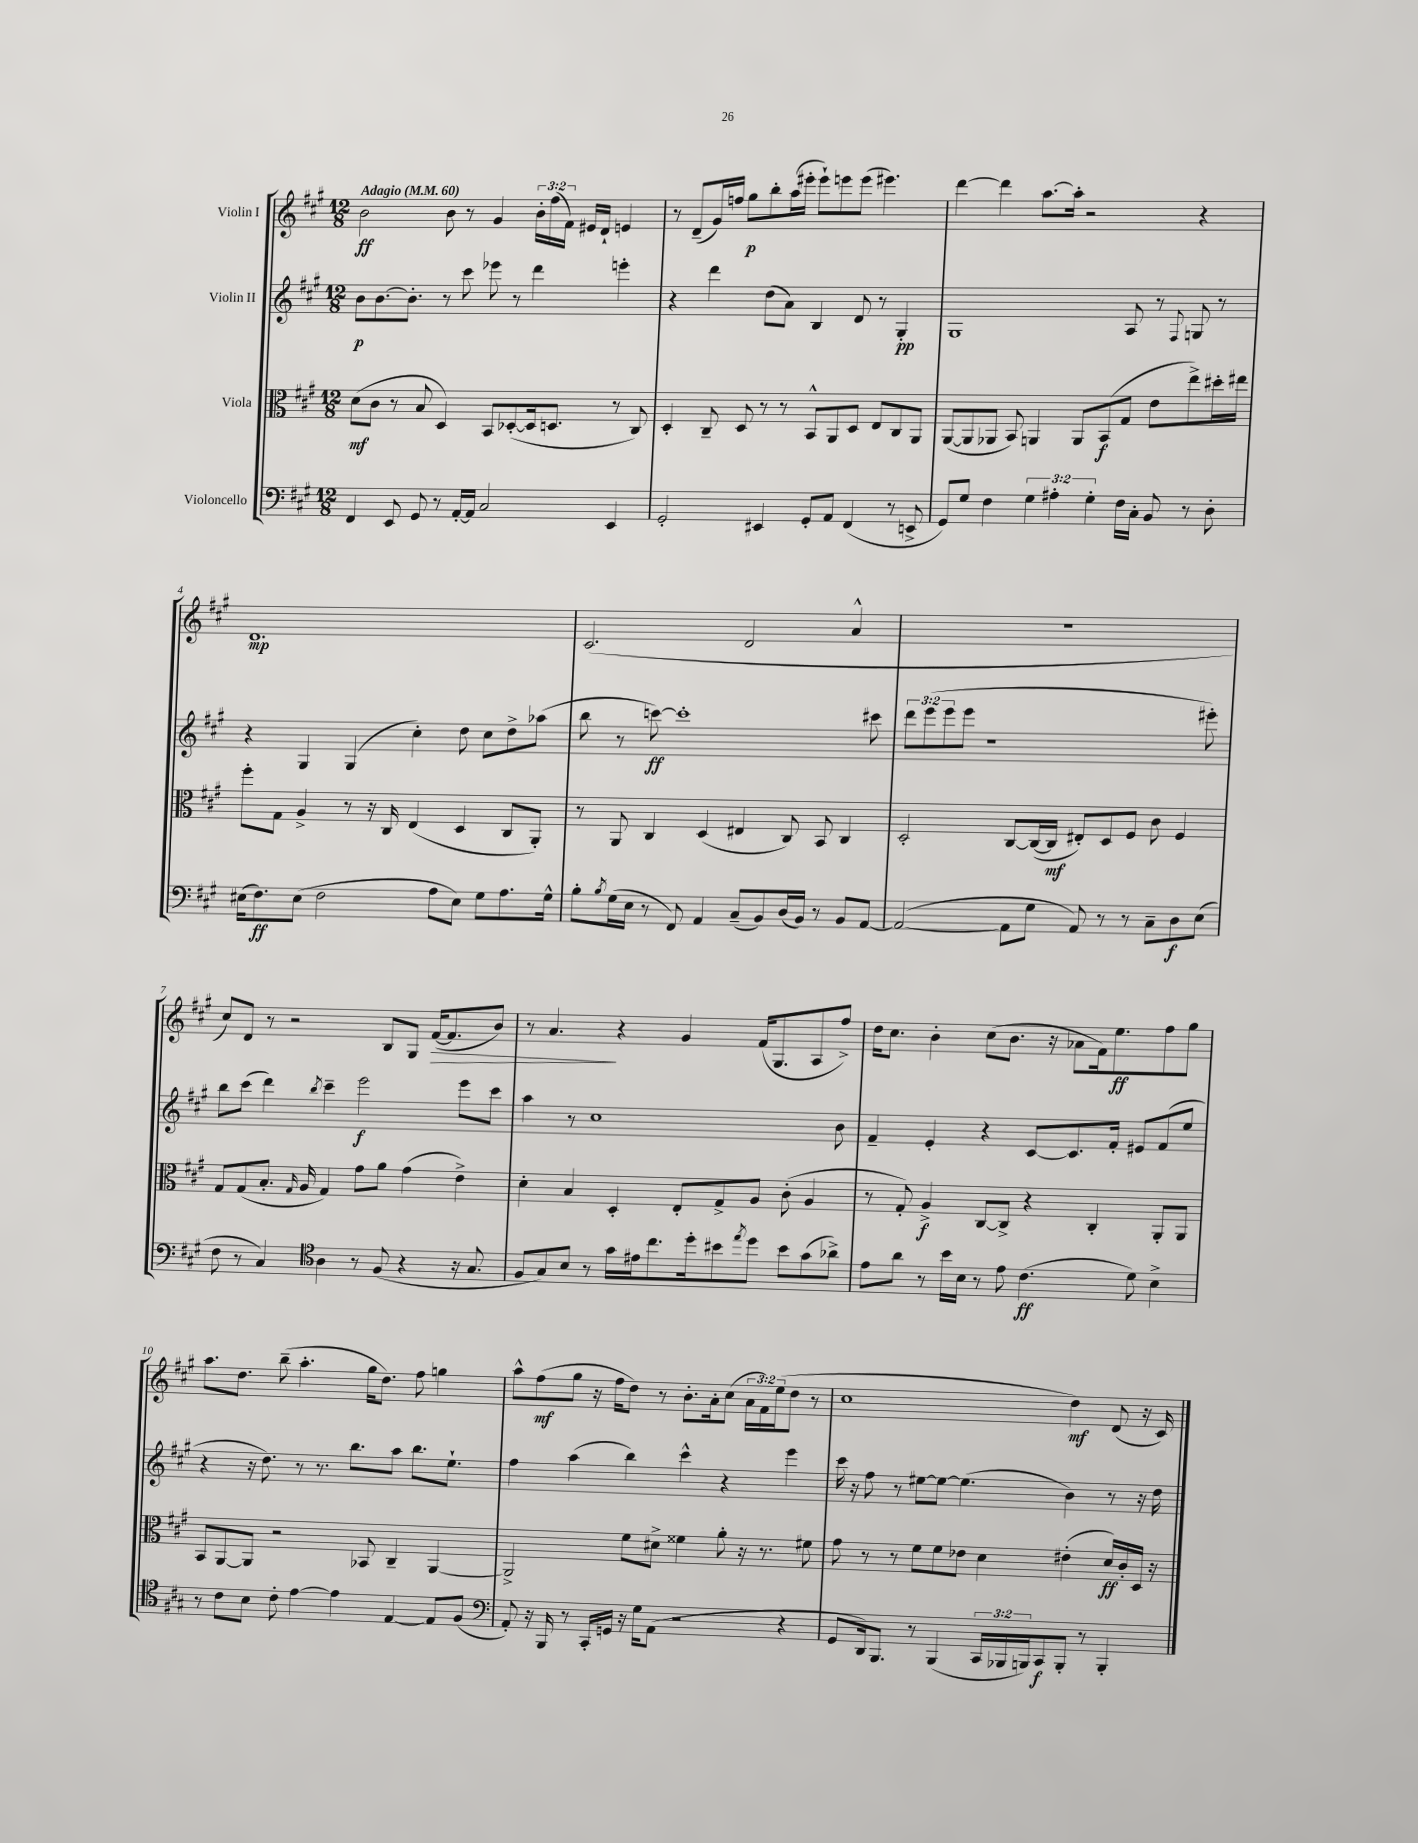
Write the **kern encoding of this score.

**kern	**kern	**kern	**kern
*staff4	*staff3	*staff2	*staff1
*clefF4	*clefC3	*clefG2	*clefG2
*k[f#c#g#]	*k[f#c#g#]	*k[f#c#g#]	*k[f#c#g#]
*M12/8	*M12/8	*M12/8	*M12/8
*MM60	*MM60	*MM60	*MM60
4FF#/	(8d\L	8b\L	2b\
.	8c#\J	[8.b\	.
8EE/	8r	.	.
.	.	8.b'\]J	.
8GG#/	8B/	.	.
8r	4D/)	8r	8b\
[16AA'/LL	.	8ccc#\	8r
16AA/]JJ	.	.	.
2C#/	8BB/L	8eee-\	4g#/
.	([8D-'/	8r	.
.	16D-/]k	4ddd\	24b'\LL
.	.	.	(24ff#\
.	8.D/J	.	.
.	.	.	24f#\JJ)
.	.	.	16e#/LL
.	.	.	16d`/JJ
4EE/	8r	4eee'\	4e/
.	8C#/)	.	.
=	=	=	=
2GG#'/	4D'/	4r	8r
.	.	.	(8d~/L
.	8C#~/	4ddd\	16g#/L)
.	.	.	16ff/JJ
.	8D/	.	8gg#\L
4EE#/	8r	(8dd\L	8bb'\
.	8r	8a\J)	(16aa\L
.	.	.	16eee#'\JJ
8GG#'/L	8BB^^/L	4B/	8eee#`\L)
8AA/J	8AA/	.	8eee\
(4FF#/	8D/J	8d/	(8eee\J
.	8E/L	8r	4.eee#\)
8r	8C#/	4G#'/	.
8EE^/	8AA/J	.	.
=	=	=	=
8GG#/L)	([8AA/L	1G#	[4ddd\
8G#/J	8AA/]	.	.
4F#\	8AA-/J	.	4ddd\]
.	8BB/)	.	.
6G#\	4AA/	.	[8.aa\L
6A#'\	.	.	.
.	.	.	16aa'\]Jk
.	8AA/L	.	2r
6G#'\	.	.	.
.	(8BB/	.	.
16F#\LL	8G#/J	8A/	.
16C#'\JJ	.	.	.
8BB/	8e\L	8r	.
.	.	8qqF#/	.
8r	8ee^\)	8G/	4r
8D'\	16dd#'\L	8r	.
.	16ee#\JJ	.	.
=	=	=	=
(16E#\LK	8ff#'\L	4r	1.d
8.F#\)	.	.	.
.	8G#\J	.	.
(8E#\J	4A^/	4G#/	.
2F#\	.	.	.
.	8r	(4G#/	.
.	16r	.	.
.	16C#/	.	.
.	(4E/	4cc#'\)	.
8A\L	.	.	.
8E#\J)	4D/	8dd\	.
8G#\L	.	8cc#\L	.
8.A\	8C#/L	8dd^\	.
.	8AA'/J)	(8aa-\J	.
16G#^^\Jk	.	.	.
=	=	=	=
8B'\L	8r	8bb\	(2.c#/
8qB/	.	.	.
(16G#\L	8AA/	8r	.
16E\JJ	.	.	.
8r	4C#/	[8ccc\)	.
8FF#/)	.	1ccc']	.
4AA/	(4D/	.	.
(8C#~/L	4E#/	.	2d/
8BB/)	.	.	.
(16D/L	8C#/)	.	.
16BB/JJ)	.	.	.
8r	8BB/	.	.
8BB/L	4C#/	.	4a^^/
[8AA/J	.	8ccc#\	.
=	=	=	=
(2AA/_	2D'/	12ddd\L	1.r
.	.	(12eee\	.
.	.	12eee\	.
.	.	8eee\J	.
.	.	1r	.
8AA\]L	[8C#/L	.	.
8G#\J	(16C#/_L	.	.
.	16C#/]JJ	.	.
8AA/)	8E#'/L)	.	.
8r	8D/	.	.
8r	8F#/J	.	.
8C#~\L	8c#\	.	.
8D\	4F#/	.	.
(8E\J	.	8eee#'\)	.
=	=	=	=
8F#\	8G#/L	8bb\L	8cc#/L)
8r	(8G#/	(8ccc#\J	8d/J
4C#/)	8.B'/J	4ddd\)	8r
.	.	.	2r
.	16qqG#/	.	.
.	16A/	.	.
*clefC4	*	*	*
.	.	8qbb/	.
4A\	4G#/)	4ccc#~\	.
8r	8g#\L	2eee\	.
(8F#/	8a\J	.	8B/L
4r	(4g#\	.	8G#/J
.	.	.	([16f#/LK
.	.	.	8.f#/]
16r	4e^\)	8eee\L	.
8.G#/	.	.	.
.	.	8ccc#\J	8b/J)
=	=	=	=
8F#/L	4d'\	4aa\	8r
8G#/)	.	.	4.a/
8B/J	4B/	8r	.
8r	.	1cc#	.
16g#\LL	4D'/	.	4r
16e#\J	.	.	.
8.cc#\	.	.	.
.	8E'/L	.	4g#/
16dd'\k	.	.	.
8b#\	8G#^/	.	.
8qee/	.	.	.
8dd\J	8A/J	.	(16f#/LK
.	.	.	8.G#/
8b#\L	(8c#'\	.	.
(8g#\	4A/	.	8A/
8a-^\J)	.	8b\	8ff#^/J)
=	=	=	=
8e\L	8r	4f#~/	16dd\LK
.	.	.	8.cc#\J
8a\J	8G#'/)	.	.
8r	4A^/	4e'/	4b'\
16b\LL	.	.	.
16B\JJ	.	.	.
8r	[8C#/L	4r	(8cc#\L
8e\	8C#^/]J	.	8.b\J
(4.c#\	4r	[8c#/L	.
.	.	.	16r
.	.	8.c#/]	8a-\L
.	4C#'/	.	16f#\k)
.	.	16f#'/Jk	8.ee\
8d\)	.	8e#/L	.
4B^\	8AA'/L	(8f#/	8ff#\
.	8AA/J	8ee/J	8gg#\J
=	=	=	=
8r	8BB/L	4r	8.aa\L
8c#\L	[8AA/	.	.
.	.	.	8.dd\J
8B\J	8AA/]J	16r	.
.	.	8.dd\)	.
8c#'\	2r	.	(8bb~\
[4e\	.	8r	4.aa'\
.	.	8.r	.
4e\]	.	.	.
.	.	8.bb\L	.
.	8BB-/	.	16gg#\LK
.	.	.	8.dd\J)
[4E/	4C#~/	8aa\J	.
.	.	8.bb\L	8ff#\
8E/]L	[4AA/	.	4gg\
.	.	8.ee`\J	.
(8F#/J	.	.	.
=	=	=	=
*clefF4	*	*	*
8AA'/)	2AA^/]	4ff#\	8aa^^\L
16r	.	.	(8ff#\
16BBB/	.	.	.
8r	.	(4aa\	8gg#\J
16CC#'/LL	.	.	16r
16GG/JJ	.	.	16ff#\LK
16r	8f#\L	4bb\)	8dd\J)
16G#\LK	.	.	.
(8AA\J	8d#^\J	.	8r
2r	4f##\	4ccc#^^\	8.b'\L
.	.	.	16a'\k
.	8a'\	4r	(8cc#\J
.	16r	.	24a\LL
.	.	.	24f#\)
.	8.r	.	.
.	.	.	(24ee\J
4r	.	4eee\	8dd\J
.	8f#\	.	8r
=	=	=	=
8GG#/L	8g#\	16ccc#\	1cc#
.	.	16r	.
16DD/k)	8r	8ff#\	.
8.BBB/J	.	.	.
.	8r	8r	.
8r	8f#\L	[8ee#\L	.
(4BBB/	8f#\	8ee#\_J	.
.	8e-\J	(4.ee#\]	.
24CC#/LL	4d\	.	.
24BBB-/	.	.	.
24BBB/J)	.	.	.
8CC#/	.	.	.
8BBB'/J	(4e#'\	4b\)	4dd\)
8r	.	.	.
4BBB'/	16d/LL)	8r	(8d/
.	16c#'/	.	.
.	16D/JJ	16r	16r
.	16r	16dd\	16c#/)
==	==	==	==
*-	*-	*-	*-
